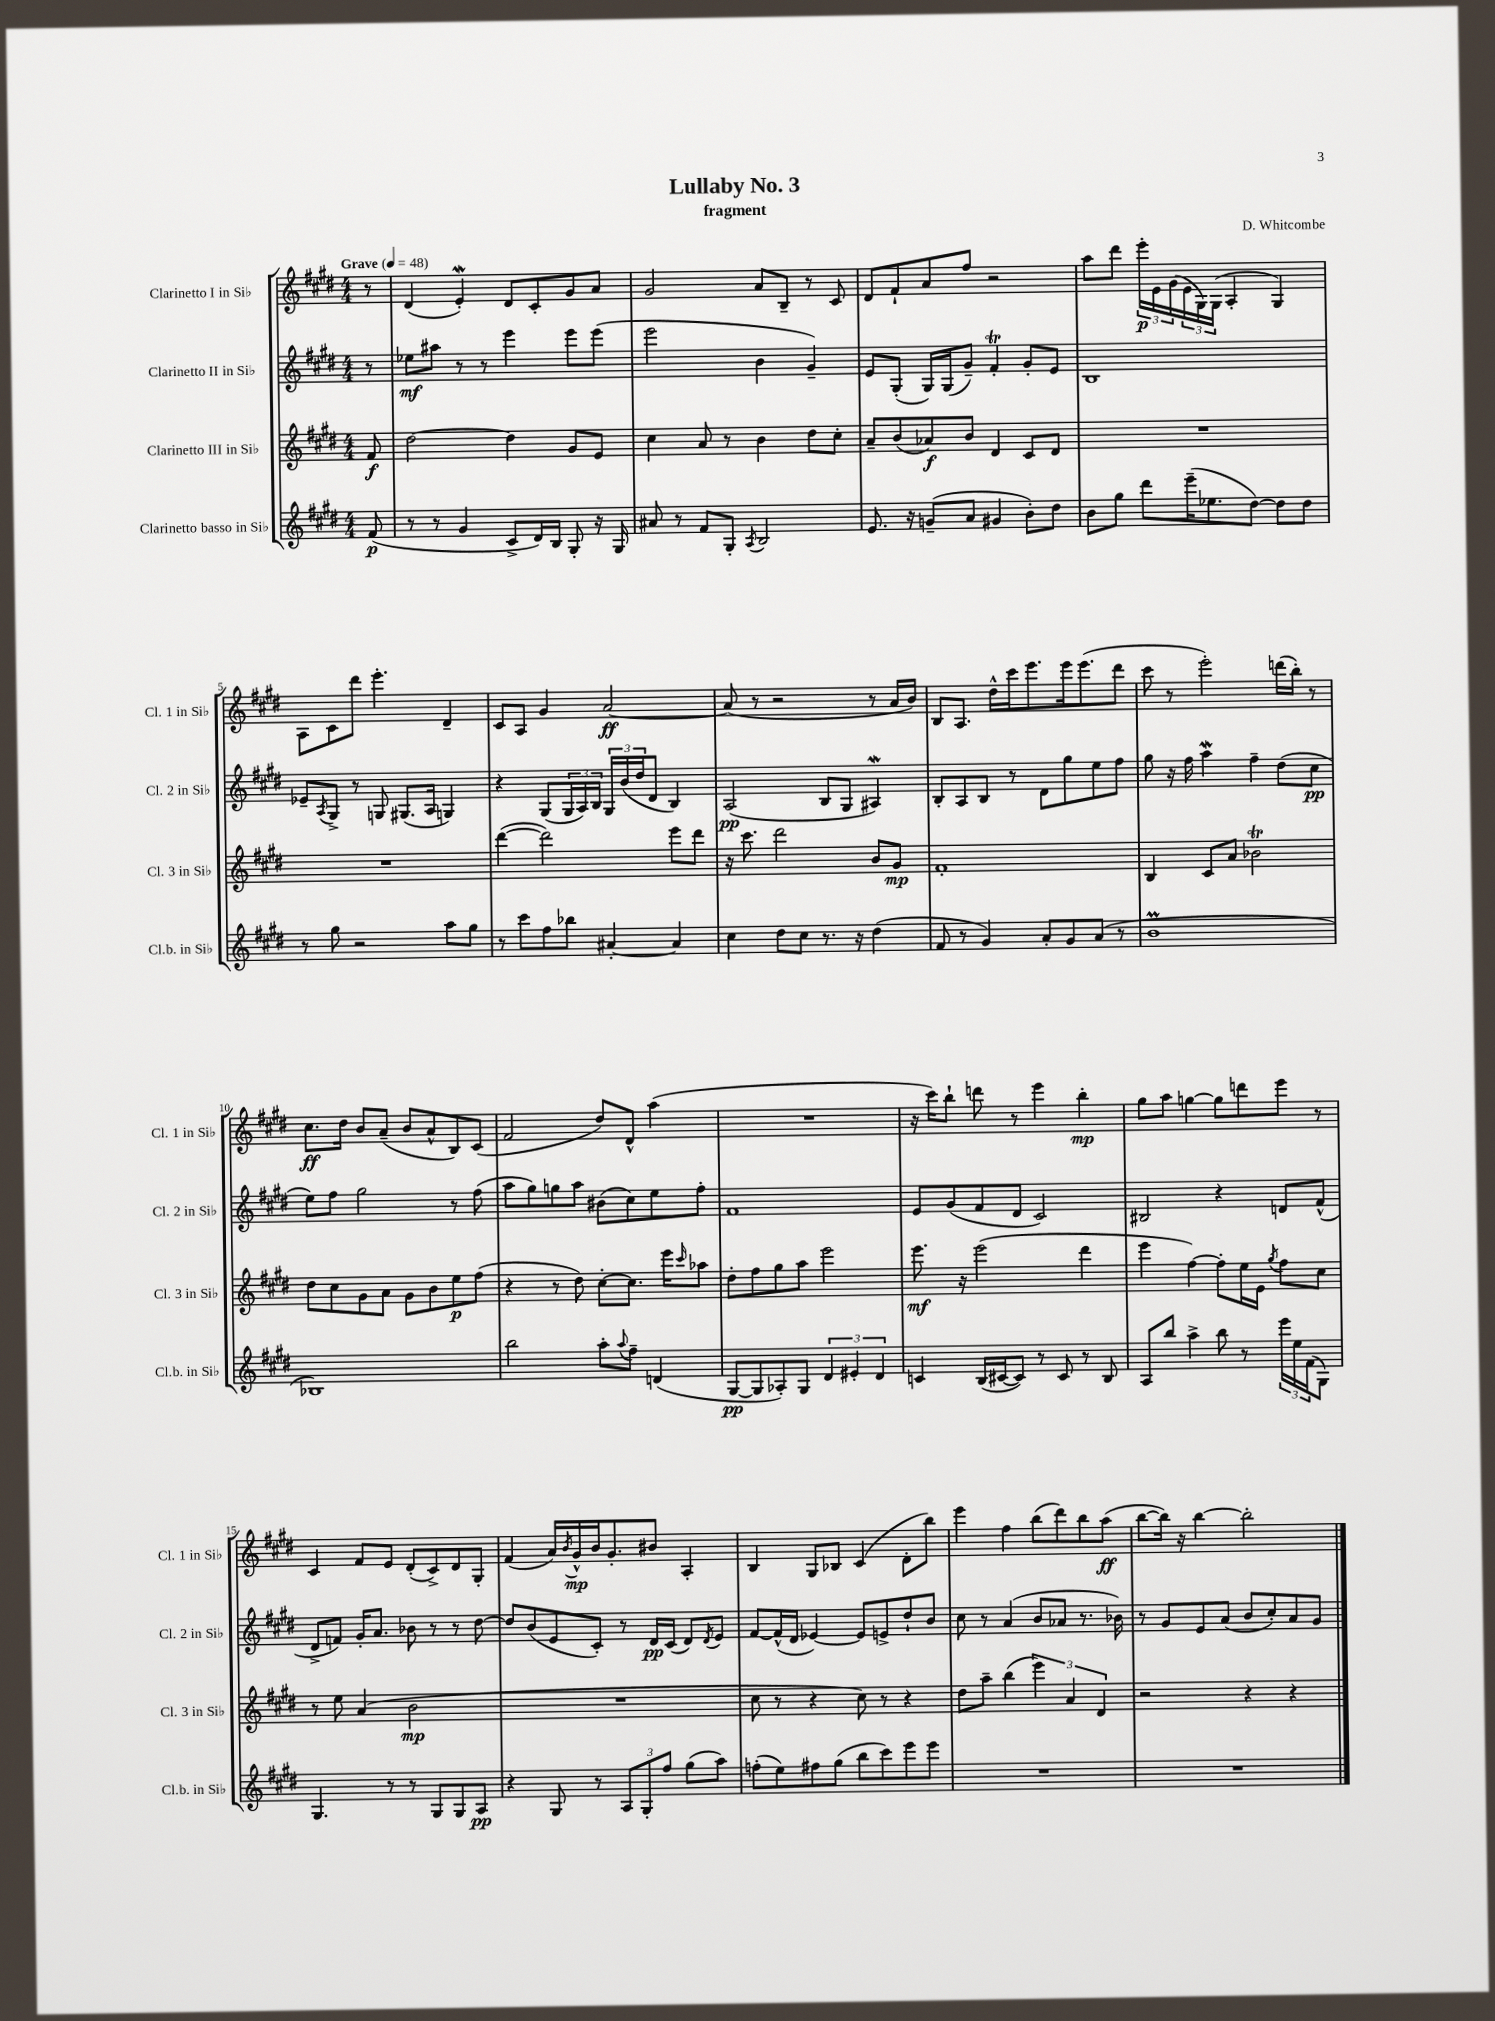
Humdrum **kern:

**kern	**kern	**kern	**kern
*staff4	*staff3	*staff2	*staff1
*clefG2	*clefG2	*clefG2	*clefG2
*k[f#c#g#d#]	*k[f#c#g#d#]	*k[f#c#g#d#]	*k[f#c#g#d#]
*M4/4	*M4/4	*M4/4	*M4/4
*MM48	*MM48	*MM48	*MM48
(8f#/	8f#/	8r	8r
=	=	=	=
8r	[2dd#\	8ee-\L	(4d#/
8r	.	8aa#\J	.
4g#/	.	8r	4e'/)
.	.	8r	.
8c#^/L	4dd#\]	4eee\	8d#/L
16d#/L)	.	.	8c#'/
16B/JJ	.	.	.
8G#'/	8g#/L	8eee\L	8g#/
16r	8e/J	(8eee\J	8a/J
16G#/	.	.	.
=	=	=	=
8a#/	4cc#\	2eee\	2g#/
8r	.	.	.
8f#/L	8a/	.	.
8G#'/J	8r	.	.
8qA/	.	.	.
2B/	4b\	4b\	8a/L
.	.	.	8B~/J
.	8dd#\L	4g#~/)	8r
.	8cc#'\J	.	8c#/
=	=	=	=
8.e/	8a~/L	8e/L	8d#/L
.	(8b/	(8G#'/J	8f#`/
16r	.	.	.
(8g~/L	8a-/)	16G#/LL)	8a/
.	.	(16G#/J	.
8a/J	8b/J	8g#~/J)	8ff#/J
4g#/	4d#/	4f#'/	2r
8b'\L)	8c#/L	8g#'/L	.
8dd#\J	8d#/J	8e/J	.
=	=	=	=
8b\L	1r	1B	8aa\L
8gg#\J	.	.	8ddd#\J
8ddd#\L	.	.	24eee'\LL
.	.	.	24e\
.	.	.	(24g#\
(16eee~\K	.	.	24e\
.	.	.	24G#\)
8.ee-\	.	.	.
.	.	.	(24G#\JJ
.	.	.	4A'/
[8dd#\J)	.	.	.
8dd#\]L	.	.	4G#/)
8dd#\J	.	.	.
=	=	=	=
8r	1r	8e-~/L	8A\L
.	.	8qA/	.
8gg#\	.	8G#^/J	8c#\
2r	.	8r	8ddd#\J
.	.	8G/	4.eee'\
.	.	(8.G#/L	.
.	.	16A/Jk	.
8aa\L	.	4G/)	4d#~/
8gg#\J	.	.	.
=	=	=	=
8r	([4ddd#\	4r	8c#/L
8ccc#\L	.	.	8A/J
8ff#\	2ddd#\])	(8G#/L	4g#/
8bb-\J	.	24G#/L	.
.	.	24A/)	.
.	.	24B/JJ	.
[4a#'/	.	24G#/LL	[2a/
.	.	(24b/	.
.	.	24dd#/J	.
.	.	8d#/J	.
4a#/]	8eee\L	4B/)	.
.	8ddd#\J	.	.
=	=	=	=
4cc#\	16r	(2A/	(8a/]
.	8.ccc#\	.	.
.	.	.	8r
8dd#\L	2ddd#\	.	2r
8cc#\J	.	.	.
8.r	.	8B/L	.
.	.	8G#/J	.
16r	.	.	.
(4dd#\	8b/L	4A#/)	8r
.	8g#/J	.	16a/LL
.	.	.	16b/JJ)
=	=	=	=
8f#/	1f#'	8B'/L	8B/L
8r	.	8A/	8.A/J
4g#/)	.	8B/J	.
.	.	.	16dd#^^\LL
.	.	8r	16ccc#\J
.	.	.	8.eee\
8a'/L	.	8d#\L	.
8g#/	.	8gg#\	16eee\k
.	.	.	(8.eee\
(8a/J	.	8ee\	.
8r	.	8ff#\J	8ddd#\J
=	=	=	=
1b	4B/	8gg#\	8ccc#\
.	.	16r	8r
.	.	16ff#\	.
.	8c#/L	4aa\	2eee'\)
.	8a/J	.	.
.	2b-\	4ff#~\	.
.	.	(8dd#\L	(16ddd\LL
.	.	.	16bb'\JJ)
.	.	8cc#\J	8r
=	=	=	=
1B-)	8dd#\L	8ee\L)	8.cc#\L
.	8cc#\	8ff#\J	.
.	.	.	16dd#\Jk
.	8g#\	2gg#\	8b/L
.	8a\J	.	(8a~/J
.	8g#\L	.	8b/L
.	8b\	.	8a^^/
.	8ee\	8r	8B/)
.	(8ff#\J	(8ff#\	(8c#/J
=	=	=	=
2bb\	4r	8aa\L	2f#/
.	.	8gg#\)	.
.	8r	8gg\	.
.	8dd#\)	8aa\J	.
8aa'\L	[8cc#'\L	(8b#\L	8dd#/L)
8qqaa/	.	.	.
8ff#~\J	8.cc#\]J	8cc#\)	8d#^^/J
(4d/	.	8ee\	(4aa\
.	16eee\LK	.	.
.	16qqccc#/	.	.
.	8aa-\J	8ff#'\J	.
=	=	=	=
[8G#/L	8dd#'\L	1f#	1r
8G#/]	8ff#\	.	.
8A-'/)	8gg#\	.	.
8G#/J	8aa\J	.	.
6d#/	2eee\	.	.
6e#'/	.	.	.
6d#/	.	.	.
=	=	=	=
4c/	8.eee\	8e/L	16r
.	.	.	16ccc#\LK)
.	.	(8g#/	8bb`\J
.	16r	.	.
(16B/LL	(2eee\	8f#/	8ddd\
[16c#/J	.	.	.
8c#/]J)	.	8d#/J	8r
8r	.	2c#/)	4eee\
8c#/	.	.	.
8r	4ddd#\	.	4bb'\
8B/	.	.	.
=	=	=	=
8A/L	4eee\	2B#/	8gg#\L
8bb/J	.	.	8aa\J
4aa^\	[4ff#\)	.	[4gg\
8bb\	8ff#'\]L	4r	8gg\]L
8r	16ee\L	.	8ddd\
.	16e\JJ	.	.
.	8qgg#/	.	.
24eee\LL	8ff#\L	8d/L	8eee\J
24ee\	.	.	.
(24f#\J	.	.	.
8G#\J)	8cc#\J	(8f#^^/J	8r
=	=	=	=
4.G#/	8r	8d#^/L	4c#/
.	8ee\	8f/J)	.
.	(4a/	16g#'/LK	8f#/L
.	.	8.a/J	.
8r	.	.	8e/J
8r	2b\	8b-\	(8d#'/L
8G#/L	.	8r	8c#^/)
8G#/	.	8r	8d#/
8A/J	.	[8dd#\	8G#'/J
=	=	=	=
4r	1r	8dd#/]L	(4f#/
.	.	(8b/	.
8G#/	.	8e/	16a/LL)
.	.	.	8qb/
.	.	.	16g#^^/
8r	.	8c#'/J)	16b/J
.	.	.	8.g#'/
12A/L	.	8r	.
12G#'/	.	.	.
.	.	16d#/LL	8b#/J
12ff#/J	.	.	.
.	.	(16c#/JJ	.
(8gg#\L	.	8d#/L)	4A'/
.	.	8qd#/	.
8aa\J)	.	8e/J	.
=	=	=	=
(8ff'\L	8cc#\	[8f#/L	4B/
8ee\)	8r	(16f#^^/]L	.
.	.	16d#/JJ	.
8ff#\	4r	[4e-/)	8G#/L
(8gg#\J	.	.	8B-/J
8bb\L	8cc#\)	8e-/]L	(4c#/
8ccc#\)	8r	8e^/	.
8eee\	4r	8dd#`/	8d#'\L
8eee\J	.	8b/J	8bb\J)
=	=	=	=
1r	8dd#\L	8cc#\	4eee\
.	8aa~\J	8r	.
.	(4bb\	(4a/	4ff#\
.	6eee\)	8b/L	(8bb\L
.	.	8a-/J	8ddd#\)
.	6a/	.	.
.	.	8.r	8bb\
.	6d#/	.	.
.	.	.	(8aa\J
.	.	16b-\)	.
=	=	=	=
1r	2r	8r	[8bb\L
.	.	8g#/L	16bb\]Jk)
.	.	.	16r
.	.	8e/	[4bb\
.	.	(8a/J	.
.	4r	8b/L	2bb'\]
.	.	8cc#'/)	.
.	4r	8a/	.
.	.	8g#/J	.
==	==	==	==
*-	*-	*-	*-
